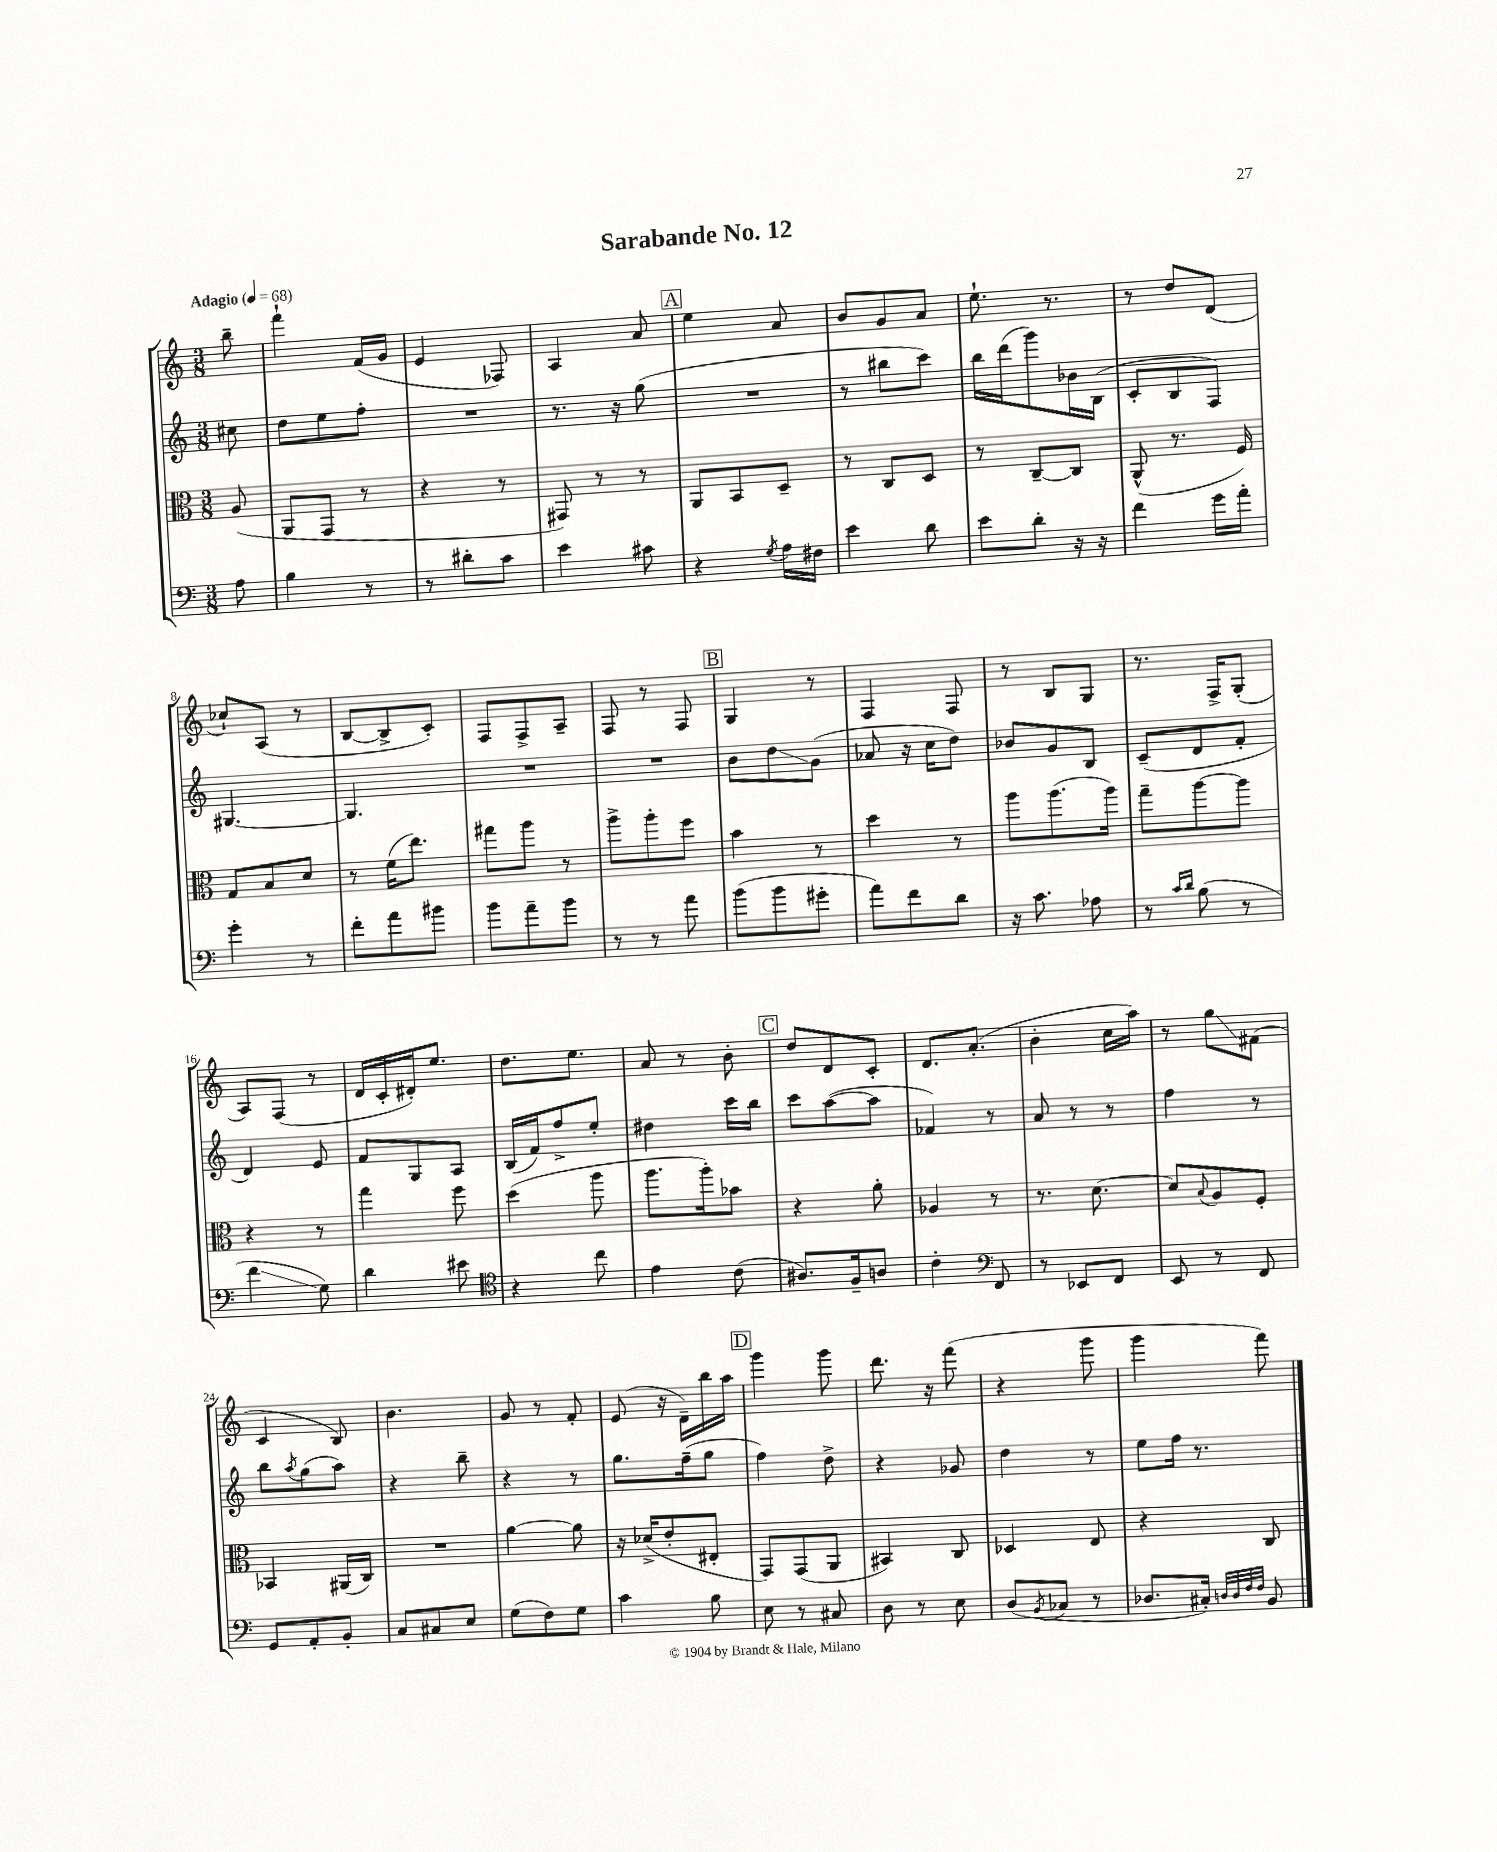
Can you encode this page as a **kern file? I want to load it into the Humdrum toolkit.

**kern	**kern	**kern	**kern
*staff4	*staff3	*staff2	*staff1
*clefF4	*clefC3	*clefG2	*clefG2
*k[]	*k[]	*k[]	*k[]
*M3/8	*M3/8	*M3/8	*M3/8
*MM68	*MM68	*MM68	*MM68
8A	(8A	8cc#	8bb~
=	=	=	=
4B	8AA	8dd	4fff`
.	8GG	8ee	.
8r	8r	8ff'	(16f
.	.	.	16g
=	=	=	=
8r	4r	4.r	4e
8d#'	.	.	.
8c	8r	.	8F-)
=	=	=	=
4e	8GG#)	8.r	4A
.	8r	.	.
.	.	16r	.
8c#	8r	(8gg	8a
=	=	=	=
4r	8AA	4.r	4ee
.	8BB	.	.
8qG	.	.	.
16A	8D~	.	8a
16F#	.	.	.
=	=	=	=
4e	8r	8r	8b
.	8C	8bb#	8g
8d	8D	8ccc)	8a
=	=	=	=
8e	8r	16bb	8.ee`
.	.	(16ddd	.
8d'	[8C~	8ggg)	.
.	.	.	8.r
16r	8C]	16b-	.
16r	.	(16B	.
=	=	=	=
4f	(8AA^^	8c'	8r
.	8.r	8B	8dd
16g	.	8F)	(8d
16a'	16F)	.	.
=	=	=	=
4g'	8G	[4.G#	8cc-`)
.	8B	.	(8A
8r	8d	.	8r
=	=	=	=
8f'	8r	4.G#]	[8B
8a	(16f	.	8B^]
.	8.ee)	.	.
8b#	.	.	8c')
=	=	=	=
8b	8gg#	4.r	8F
8a~	8aa	.	8F^
8b	8r	.	8A~
=	=	=	=
8r	8aa^	4.r	8F
8r	8aa'	.	8r
8a	8ff	.	8F
=	=	=	=
(8b	4b	8b	4G
8b	.	8dd	.
8g#'	8r	(8g	8r
=	=	=	=
8a)	4dd	8a-	4F
8f	.	16r	.
.	.	16cc	.
8d	8r	8dd)	8F
=	=	=	=
16r	8aa	8b-	8r
8.c	.	.	.
.	(8.aa	8g	8B
8A-	.	8B	8G
.	16aa)	.	.
=	=	=	=
8r	8gg~	(8c~	8.r
16qqc	.	.	.
16qqd	.	.	.
(8B	[8aa	8d	.
.	.	.	16F^
8r	8aa]	8f'	(8G'
=	=	=	=
4f	4r	4d)	8A)
.	.	.	(8F
8G)	8r	8e	8r
=	=	=	=
4d	4gg	8f	16d
.	.	.	16c'
.	.	8G	16d#')
.	.	.	8.ee
8e#	8ff	8A	.
=	=	=	=
*clefC4	*	*	*
4r	(4dd	(16B	8.dd
.	.	16f)	.
.	.	8ff^	.
.	.	.	8.ee
8cc	8aa	8ee'	.
=	=	=	=
4e	8.aa	4dd#	8a
.	.	.	8r
.	16aa')	.	.
(8c	8b-	16ccc	8b'
.	.	16bb	.
=	=	=	=
8.A#)	4r	8ccc	8dd
.	.	([8aa	8d
16F~	.	.	.
8A	8a'	8aa]	8c'
=	=	=	=
4c'	4A-	4f-)	8.d
.	.	.	(8.a'
*clefF4	*	*	*
8FF	8r	8r	.
=	=	=	=
8r	8.r	8a	4b'
8EE-	.	8r	.
.	[8.d	.	.
8FF	.	8r	16cc
.	.	.	16aa)
=	=	=	=
8EE	8d]	4ff	8r
.	8qqB	.	.
8r	8A	.	8gg
8FF	8F'	8r	(8f#
=	=	=	=
8GG	4BB-	8bb	4c
.	.	8qaa	.
8AA'	.	(8gg	.
8BB'	(16AA#	8aa)	8B)
.	16C)	.	.
=	=	=	=
8C	4.r	4r	4.b
8C#	.	.	.
8E	.	8bb~	.
=	=	=	=
(8G	[4a	4r	8g
8F)	.	.	8r
8G	8a]	8r	8f'
=	=	=	=
4c	16r	8.gg	(8e
.	(16d-^	.	.
.	8e'	.	16r
.	.	(16ff~	16d~)
8B	8E#'	8gg	16bb
.	.	.	16aa
=	=	=	=
8E	8GG)	4ff)	4ggg
8r	(8GG	.	.
8C#	8AA	8dd^	8ggg
=	=	=	=
8D	4BB#)	4r	8.ddd
8r	.	.	.
.	.	.	16r
8E	8C	8g-	(8fff
=	=	=	=
(8D	4D-	4dd	4r
8qBB	.	.	.
8C-	.	.	.
8r	8E	8r	8ggg
=	=	=	=
8.D-	4r	8ee	4ggg
.	.	16ff	.
16C#')	.	8.r	.
32qqD	.	.	.
32qqD	.	.	.
32qqF	.	.	.
32qqF	.	.	.
8BB	8C	.	8fff)
==	==	==	==
*-	*-	*-	*-
